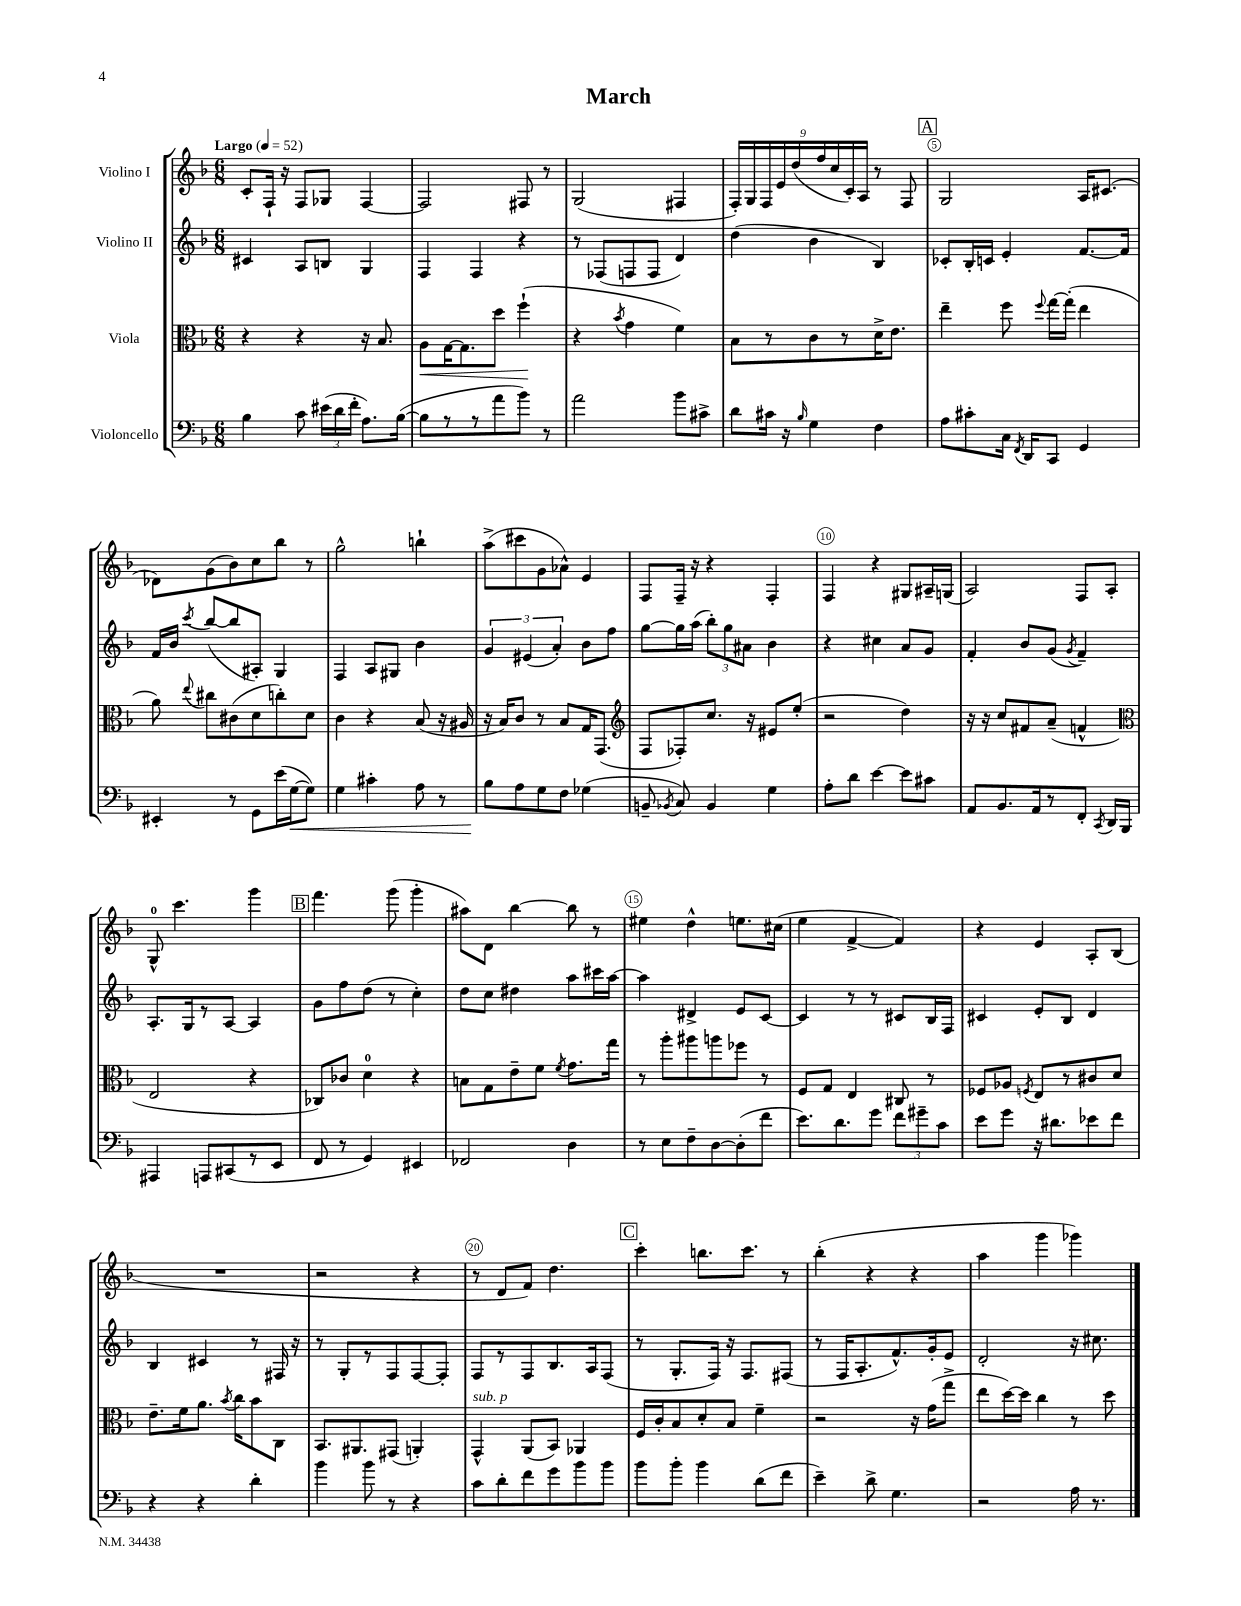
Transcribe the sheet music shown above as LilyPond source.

\header { title = "March" }
<<
\new StaffGroup <<
\new Staff = "s0" \with { instrumentName = "Violino I" } {
    \clef treble \key f \major \numericTimeSignature \time 6/8 \tempo "Largo" 4 = 52
    \autoBeamOff c'8[-. f16]-! r16 f8[ ges8] f4~ |
    f2 fis8 r8 |
    g2( fis4 |
    \tuplet 9/8 { f16[-.) g16 f16 e'16 d''16( f''16 c''16 c'16-.) a16] } r8 f8 |
    \mark \markup { \box "A" } g2 a16[ cis'8.]( |
    des'8[) g'8( bes'8) c''8 bes''8] r8 |
    g''2-^ b''4-! |
    a''8[->( cis'''8 g'8 aes'8]-^) e'4 |
    f8[ f16]-- r16 r4 f4-. |
    f4 r4 gis8[ ais16-- g16]( |
    a2) f8[ a8]-. |
    g8-0-^ c'''4. g'''4 |
    \mark \markup { \box "B" } f'''4. g'''8( g'''4-. |
    ais''8[) d'8] bes''4~ bes''8 r8 |
    eis''4 d''4-^ e''8.[ cis''16]( |
    e''4 f'4~-> f'4) |
    r4 e'4 a8[-. bes8]( |
    R2. |
    r2 r4 |
    r8 d'8[ f'8]) d''4. |
    \mark \markup { \box "C" } c'''4-. b''8.[ c'''8.] r8 |
    bes''4-.( r4 r4 |
    a''4 g'''4 ges'''4) \bar "|." |
}
\new Staff = "s1" \with { instrumentName = "Violino II" } {
    \clef treble \key f \major \numericTimeSignature \time 6/8
    \autoBeamOff cis'4 a8[ b8] g4 |
    f4 f4 r4 |
    r8 fes8[( f8 f8] d'4) |
    d''4( bes'4 bes4) |
    \mark \markup { \box "A" } ces'8[-. bes16-. c'16] e'4-. f'8.[~ f'16] |
    f'16[ bes'16] \acciaccatura { c'''8 } bes''8[~( bes''8 ais8]-.) g4 |
    f4 a8[ gis8] bes'4 |
    \tuplet 3/2 { g'4 eis'4( a'4-.) } bes'8[ f''8] |
    g''8[~ g''16 a''16]( \tuplet 3/2 { bes''8[-.) g''8 ais'8] } bes'4 |
    r4 cis''4 a'8[ g'8] |
    f'4-. bes'8[ g'8]( \acciaccatura { g'8 } f'4--) |
    a8.[-. g16 r8 a8]~ a4 |
    \mark \markup { \box "B" } g'8[ f''8 d''8]( r8 c''4-.) |
    d''8[ c''8] dis''4 a''8[ cis'''16 a''16]~ |
    a''4 dis'4-> e'8[ c'8]~ |
    c'4 r8 r8 cis'8[ bes16 f16] |
    cis'4 e'8[-. bes8] d'4 |
    bes4 cis'4 r8 fis16 r16 |
    r8 g8[-. r8 f8 f8~ f8]-. |
    f8[ r8 f8 bes8. a16 f8]( |
    \mark \markup { \box "C" } r8 g8.[-. f16]) r16 f8.[ fis8]( |
    r8 f16[ a8.-. f'8.-^) g'16-. e'8] |
    d'2-. r16 cis''8. \bar "|." |
}
\new Staff = "s2" \with { instrumentName = "Viola" } {
    \clef alto \key f \major \numericTimeSignature \time 6/8
    \autoBeamOff r4 r4 r16 bes8. |
    a8[\< g16~ g8. d''8] f''4-!\!( |
    r4 \acciaccatura { bes'8 } g'4 f'4) |
    bes8[ r8 c'8 r8 d'16-> e'8.] |
    \mark \markup { \box "A" } e''4-- f''8 \appoggiatura { f''8 } g''16[~ g''16]-.( e''4 |
    a'8) \appoggiatura { e''8 } cis''8[ cis'8( d'8 c''8-.) d'8] |
    c'4 r4 bes8( r16 ais16 |
    r16 bes16[) c'8] r8 bes8[ g16 g,8.]( |
    \clef treble f8[ fes8-.) c''8.] r16 eis'8[ e''8]-.( |
    r2 d''4) |
    r16 r16 c''8[ fis'8 a'8]--( f'4-^ |
    \clef alto e2 r4 |
    \mark \markup { \box "B" } ces8[) ces'8] d'4-0 r4 |
    b8[ g8 e'8-- f'8] \acciaccatura { f'8 } g'8.[ g''16] |
    r8 a''8[-. ais''8 a''8 fes''8] r8 |
    f8[ g8] e4 cis8 r8 |
    fes8[ aes8] \acciaccatura { f8 } e8[ r8 cis'8 d'8] |
    e'8.[-- f'16 a'8.] \acciaccatura { bes'8 } c''16[ bes'8 c8] |
    bes,8.[ ais,8. gis,8]( a,4-.) |
    g,4-^^\markup { \italic "sub. p" } a,8[( bes,8]) aes,4 |
    \mark \markup { \box "C" } f16[ c'16-. bes8 d'8-. bes8] f'4-- |
    r2 r16 g'16[( g''8]-> |
    e''8[ d''16~) d''16] c''4 r8 d''8 \bar "|." |
}
\new Staff = "s3" \with { instrumentName = "Violoncello" } {
    \clef bass \key f \major \numericTimeSignature \time 6/8
    \autoBeamOff bes4 c'8 \tuplet 3/2 { eis'16[( d'16 f'16]-. } a8.[) bes16]~( |
    bes8[ r8 r8 a'8 bes'8]) r8 |
    a'2 bes'8[ cis'8]-> |
    d'8[ cis'16] r16 \grace { bes16 } g4 f4 |
    \mark \markup { \box "A" } a8[ cis'8-. c16] \acciaccatura { f,8 } d,16[ c,8] g,4 |
    eis,4-. r8 g,8[ e'16( g16~\< g8]) |
    g4 cis'4-. a8 r8 |
    bes8[\! a8 g8 f8] ges4( |
    b,8-- \acciaccatura { bes,8 } c8) bes,4 g4 |
    a8[-. d'8] e'4~ e'8[ cis'8] |
    a,8[ bes,8. a,16 r8 f,8]-. \acciaccatura { c,8 } d,16[ bes,,16] |
    ais,,4 a,,8[ cis,8( r8 e,8] |
    \mark \markup { \box "B" } f,8 r8 g,4) eis,4 |
    fes,2 d4 |
    r8 e8[ f8-- d8~ d8-.( f'8] |
    e'8.[) d'8. g'8] \tuplet 3/2 { f'8[ gis'8-- c'8] } |
    e'8[ g'8] r16 dis'8.[ ees'8 f'8] |
    r4 r4 d'4-. |
    bes'4 bes'8 r8 r4 |
    c'8[ d'8-. f'8 g'8 bes'8 bes'8] |
    \mark \markup { \box "C" } bes'8[ bes'8]-. bes'4 d'8[( f'8] |
    e'4--) d'8-> g4. |
    r2 a16 r8. \bar "|." |
}
>>
>>
\layout { \context { \Score \override BarNumber.break-visibility = ##(#f #t #t) barNumberVisibility = #(every-nth-bar-number-visible 5) \override BarNumber.stencil = #(make-stencil-circler 0.1 0.3 ly:text-interface::print) } }
